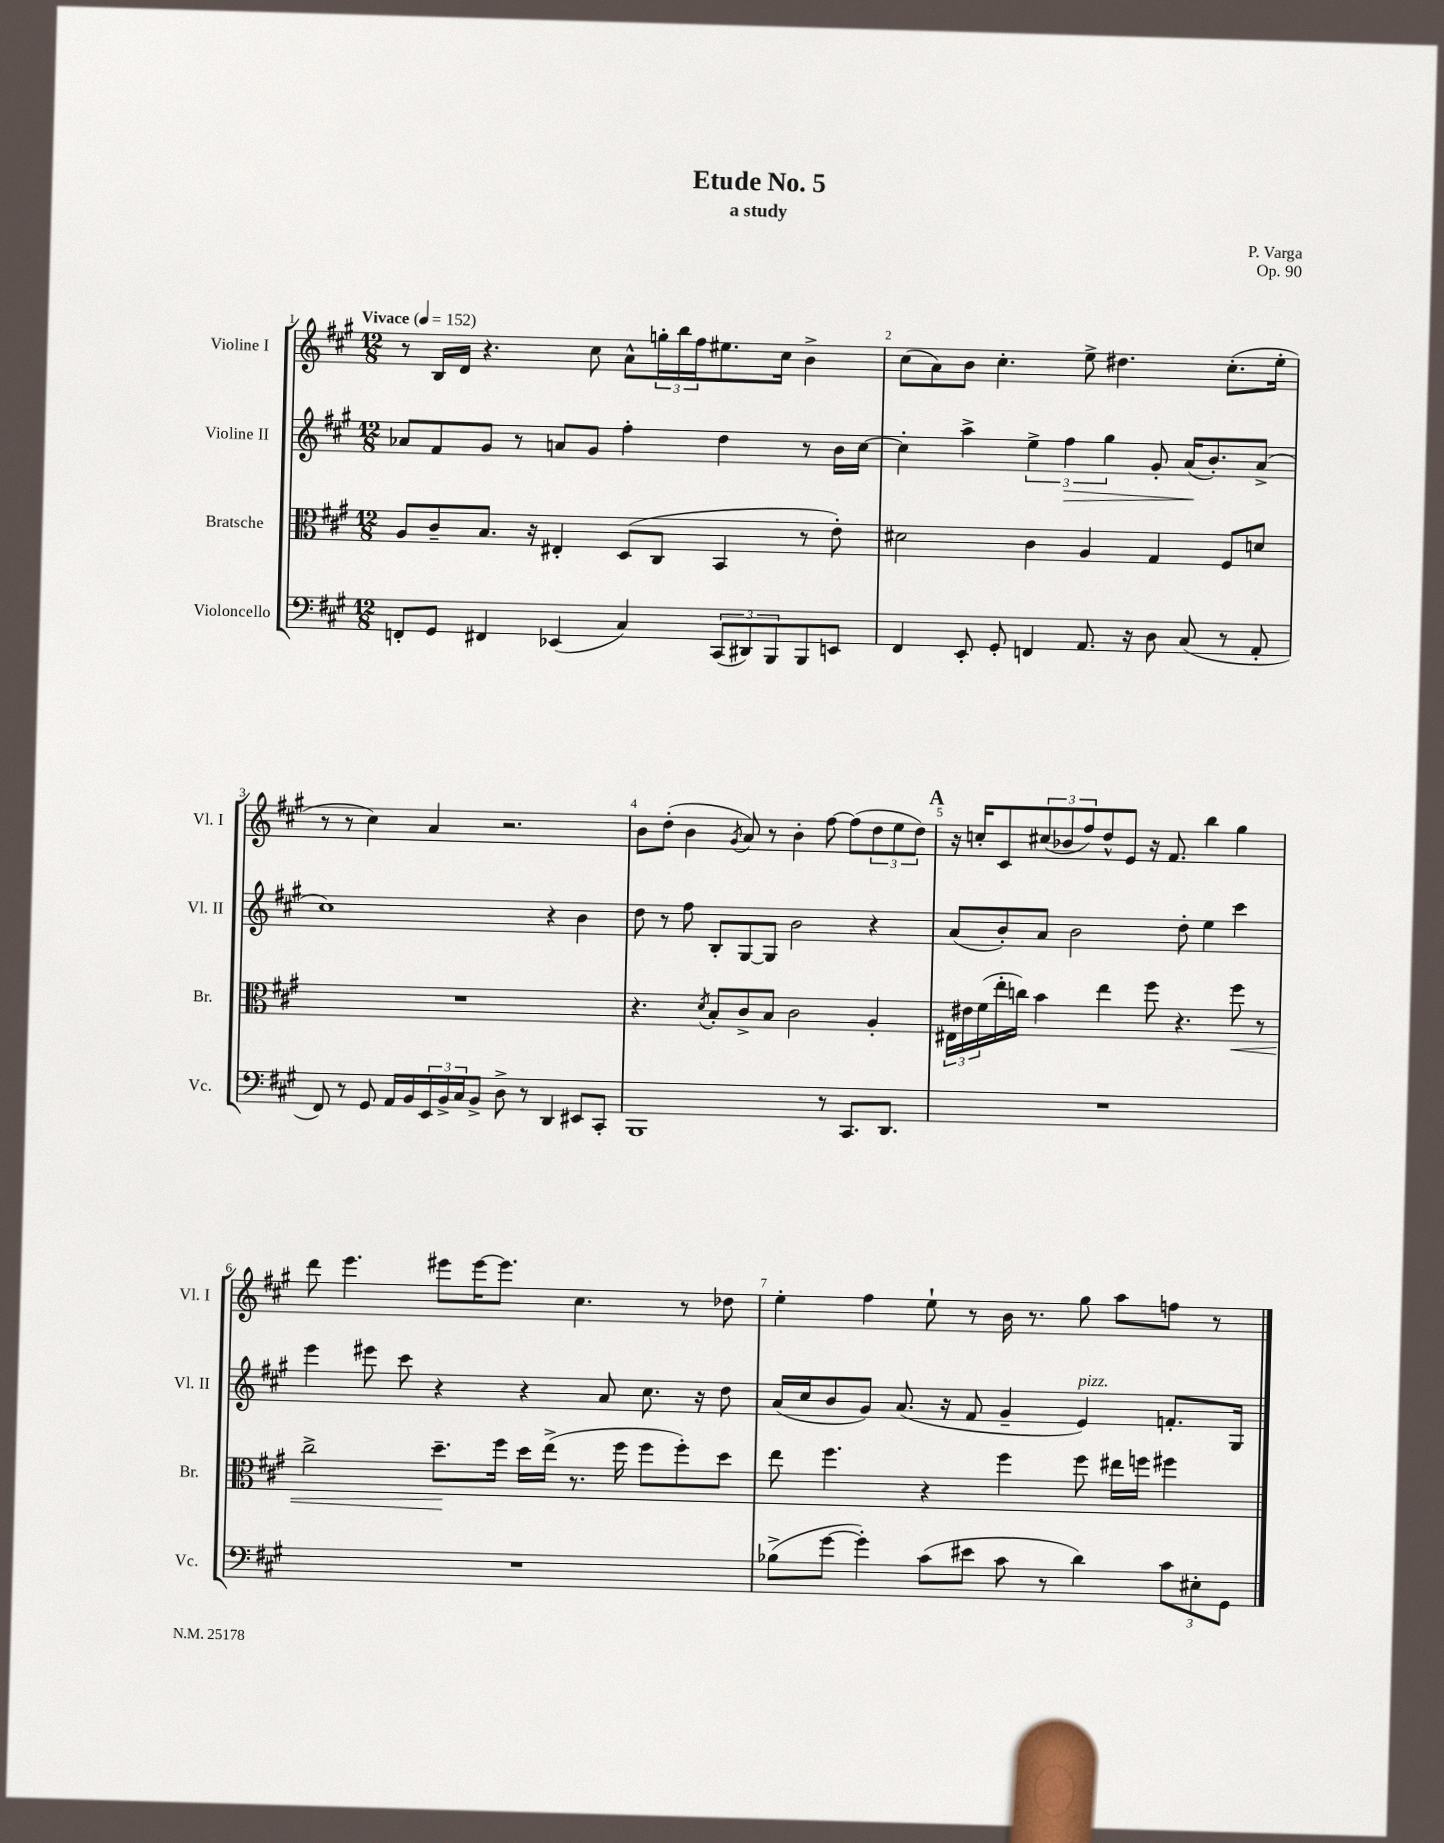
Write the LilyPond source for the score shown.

\header { title = "Etude No. 5" composer = "P. Varga" subtitle = "a study" opus = "Op. 90" }
<<
\new StaffGroup <<
\new Staff = "s0" \with { instrumentName = "Violine I" shortInstrumentName = "Vl. I" } {
    \clef treble \key a \major \numericTimeSignature \time 12/8 \tempo "Vivace" 4 = 152
    r8 b16 d'16 r4. cis''8 a'8-^ \tuplet 3/2 { g''16-. b''16 fis''16 } eis''8. cis''16 b'4-> |
    cis''8( a'8) b'8 cis''4.-. e''8-> dis''4. cis''8.-.( e''16-. |
    r8 r8 cis''4) a'4 r2. |
    b'8 d''8-.( b'4 \acciaccatura { gis'8 } a'8) r8 b'4-. fis''8~ fis''8( \tuplet 3/2 { d''8 e''8 d''8) } |
    \mark \markup { \bold "A" } r16 c''16-. cis'8 \tuplet 3/2 { cis''8( bes'8 fis''8) } d''8-^ e'8 r16 fis'8. b''4 gis''4 |
    d'''8 e'''4. eis'''8 eis'''16~ eis'''8. cis''4. r8 des''8 |
    e''4-. fis''4 e''8-! r8 b'16 r8. gis''8 a''8 f''8 r8 \bar "|." |
}
\new Staff = "s1" \with { instrumentName = "Violine II" shortInstrumentName = "Vl. II" } {
    \clef treble \key a \major \numericTimeSignature \time 12/8
    aes'8 fis'8 gis'8 r8 a'8 gis'8 fis''4-. d''4 r8 b'16 cis''16~ |
    cis''4-. a''4-> \tuplet 3/2 { e''4-> fis''4\> gis''4 } gis'8-. a'16\!( b'8.-.) a'8->( |
    cis''1) r4 b'4 |
    d''8 r8 fis''8 b8-. gis8~ gis8 b'2 r4 |
    \mark \markup { \bold "A" } a'8( b'8-.) a'8 b'2 d''8-. e''4 cis'''4 |
    e'''4 eis'''8 cis'''8 r4 r4 a'8 cis''8. r16 d''8 |
    a'16( cis''16 b'8 gis'8) a'8.( r16 fis'8 gis'4-- e'4^\markup { \italic "pizz." }) f'8.-. gis16 \bar "|." |
}
\new Staff = "s2" \with { instrumentName = "Bratsche" shortInstrumentName = "Br." } {
    \clef alto \key a \major \numericTimeSignature \time 12/8
    a8 cis'8-- b8. r16 eis4-. d8( cis8 b,4 r8 e'8-.) |
    dis'2 cis'4 a4 gis4 fis8 d'8 |
    R1. |
    r4. \acciaccatura { d'8 } b8-. cis'8-> b8 cis'2 a4-. |
    \mark \markup { \bold "A" } \tuplet 3/2 { eis16 eis'16 fis'16( } e''16-. c''16) b'4 e''4 fis''8 r4. fis''8\< r8 |
    cis''2-> d''8.--\! fis''16 d''16 e''16->( r8. fis''16 fis''8 fis''8-.) d''8 |
    e''8 fis''4. r4 fis''4 fis''8 eis''16 f''16 fis''4 \bar "|." |
}
\new Staff = "s3" \with { instrumentName = "Violoncello" shortInstrumentName = "Vc." } {
    \clef bass \key a \major \numericTimeSignature \time 12/8
    f,8-. gis,8 fis,4 ees,4( cis4) \tuplet 3/2 { cis,8( dis,8) b,,8 } b,,8 e,8 |
    fis,4 e,8-. gis,8-. f,4 a,8. r16 d8 cis8( r8 a,8-. |
    fis,8) r8 gis,8 a,16 b,16 \tuplet 3/2 { e,16 b,16-> cis16 } b,8-> d8-> r8 d,4 eis,8 cis,8-. |
    b,,1 r8 cis,8. d,8. |
    \mark \markup { \bold "A" } R1. |
    R1. |
    bes8->( gis'8~ gis'4-.) cis'8( eis'8 cis'8 r8 d'4) \tuplet 3/2 { cis'8 eis8-. gis,8 } \bar "|." |
}
>>
>>
\layout { \context { \Score \override BarNumber.break-visibility = ##(#f #t #t) barNumberVisibility = #all-bar-numbers-visible } }
